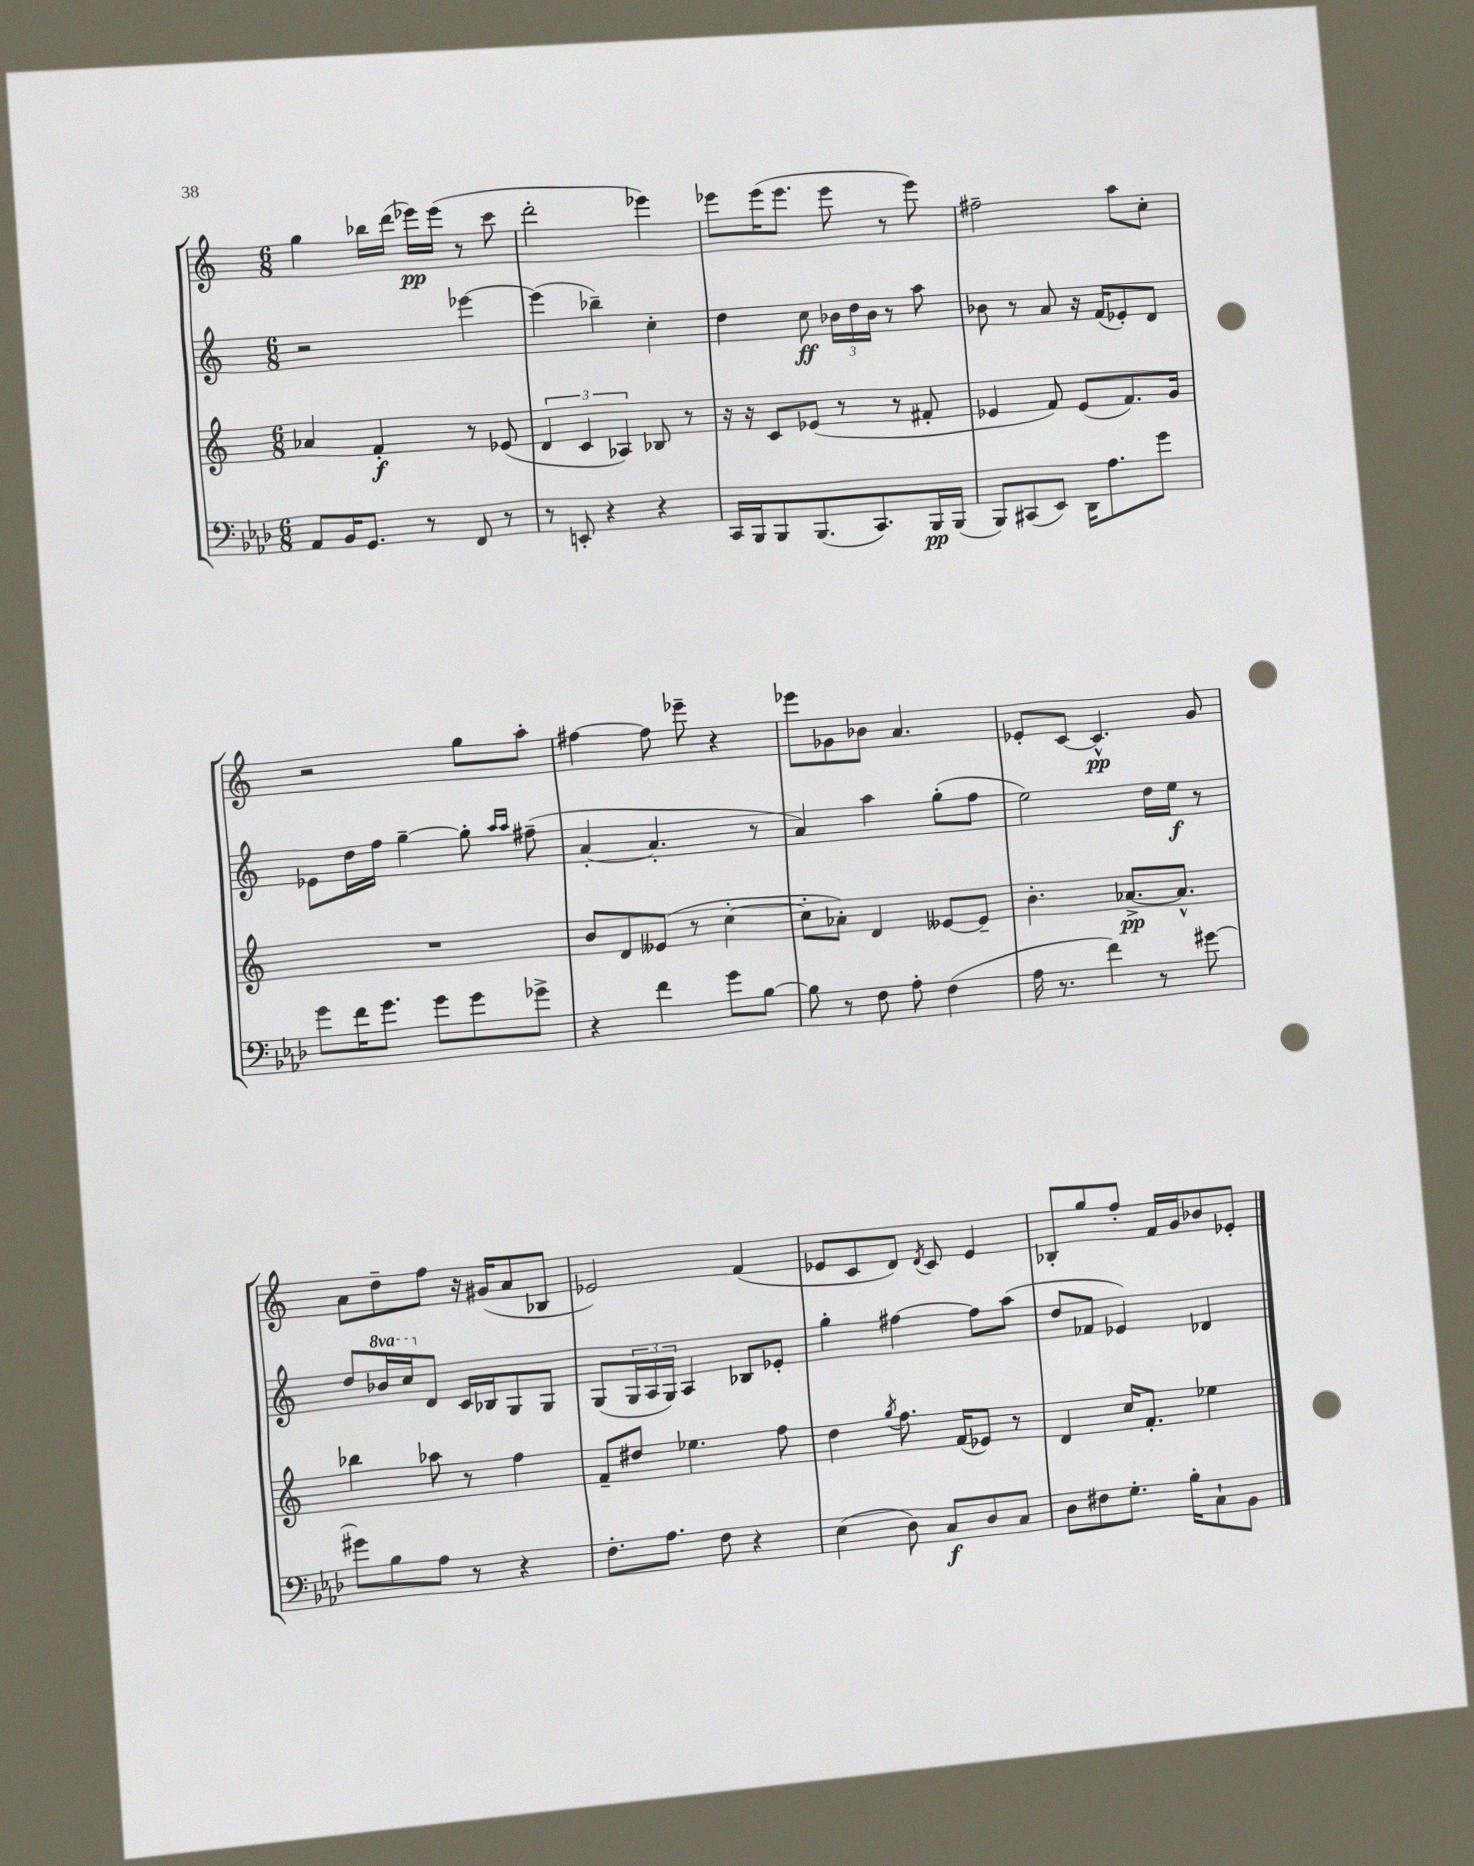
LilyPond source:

<<
\new StaffGroup <<
\new Staff = "s0" {
    \clef treble \key c \major \numericTimeSignature \time 6/8
    g''4 bes''16 d'''16( ees'''16\pp) ees'''16( r8 c'''8 |
    d'''2-. ees'''4) |
    ees'''8 ees'''16( ees'''8. ees'''8 r8 ees'''8) |
    fis''2-- a''8 c''8-. |
    r2 g''8 a''8-. |
    fis''4~ fis''8 ees'''8-- r4 |
    ees'''8 ges'8 bes'8 a'4. |
    ees'8-. c'8~ c'4.-^\pp g'8 |
    a'8 d''8-- f''8 r16 gis'16( a'8 bes8 |
    ees'2) f'4( |
    ees'8 c'8 d'8) \acciaccatura { d'8 } c'8 ees'4 |
    bes8-. g''8 f''8-. f'16 g'16 bes'8 ees'8-. \bar "|." |
}
\new Staff = "s1" {
    \clef treble \key c \major \numericTimeSignature \time 6/8 \set Staff.ottavationMarkups = #ottavation-simple-ordinals
    r2 ees'''4~ |
    ees'''4( bes''4--) c''4-. |
    d''4 c''8\ff \tuplet 3/2 { bes'16 d''16 bes'16 } r8 a''8 |
    bes'8 r8 a'8 r16 f'16( ees'8-.) d'8 |
    ees'8 d''16 f''16 g''4~-- g''8-. \grace { a''16 a''16 } fis''8--( |
    a'4~-. a'4.-. r8 |
    a'4) a''4 g''8-.( f''8 |
    e''2) d''16 e''16\f r8 |
    d''8 \ottava #1 bes''16 c'''16 \ottava #0 d'8 c'16 bes16 g8 g8 |
    g8( \tuplet 3/2 { g16 a16 g16) } a4 bes8 ees'8-. |
    g''4-. fis''4~ fis''8 a''8( |
    d''8 fes'8 ees'4) des'4 \bar "|." |
}
\new Staff = "s2" {
    \clef treble \key c \major \numericTimeSignature \time 6/8
    aes'4 f'4-.\f r8 ees'8( |
    \tuplet 3/2 { d'4 c'4 aes4) } bes8 r8 |
    r16 r16 c'8 ees'8( r8 r8 fis'8-. |
    ees'4 f'8) ees'8( f'8.) g'16 |
    R2. |
    b'8 d'8 eeses'8( r8 c''4~-. |
    c''8-. aes'8-.) d'4 eeses'8~ eeses'8-- |
    b'4.-. aes'8.~->\pp aes'8.-^ |
    bes''4 aes''8 r8 f''4 |
    f'8-- dis''8 ees''4. f''8 |
    d''4 \acciaccatura { g''8 } f''8. f'16( ees'8) r8 |
    d'4 c''16 f'8.-. ees''4 \bar "|." |
}
\new Staff = "s3" {
    \clef bass \key aes \major \numericTimeSignature \time 6/8
    aes,8 bes,16 g,8. r8 f,8 r8 |
    r8 e,8-. r4 r4 |
    c,16 bes,,16 bes,,8 bes,,8.( c,8.) bes,,16\pp bes,,16( |
    bes,,8) cis,8( ees,8) des,16 aes8. g'8 |
    g'8 f'16 g'8. g'8 g'8 ges'8-> |
    r4 f'4 g'8 bes8~ |
    bes8 r8 f8 aes8-. f4( |
    aes16 r8. f'4) r8 gis'8~ |
    gis'8 bes8 aes8 r8 r4 |
    f8.-. aes8. f8 r4 |
    ees4( des8) c8\f des8 c8 |
    des8 fis8 g8.-. bes16-. c8-! bes,8 \bar "|." |
}
>>
>>
\layout { \context { \Score \remove "Bar_number_engraver" } }
